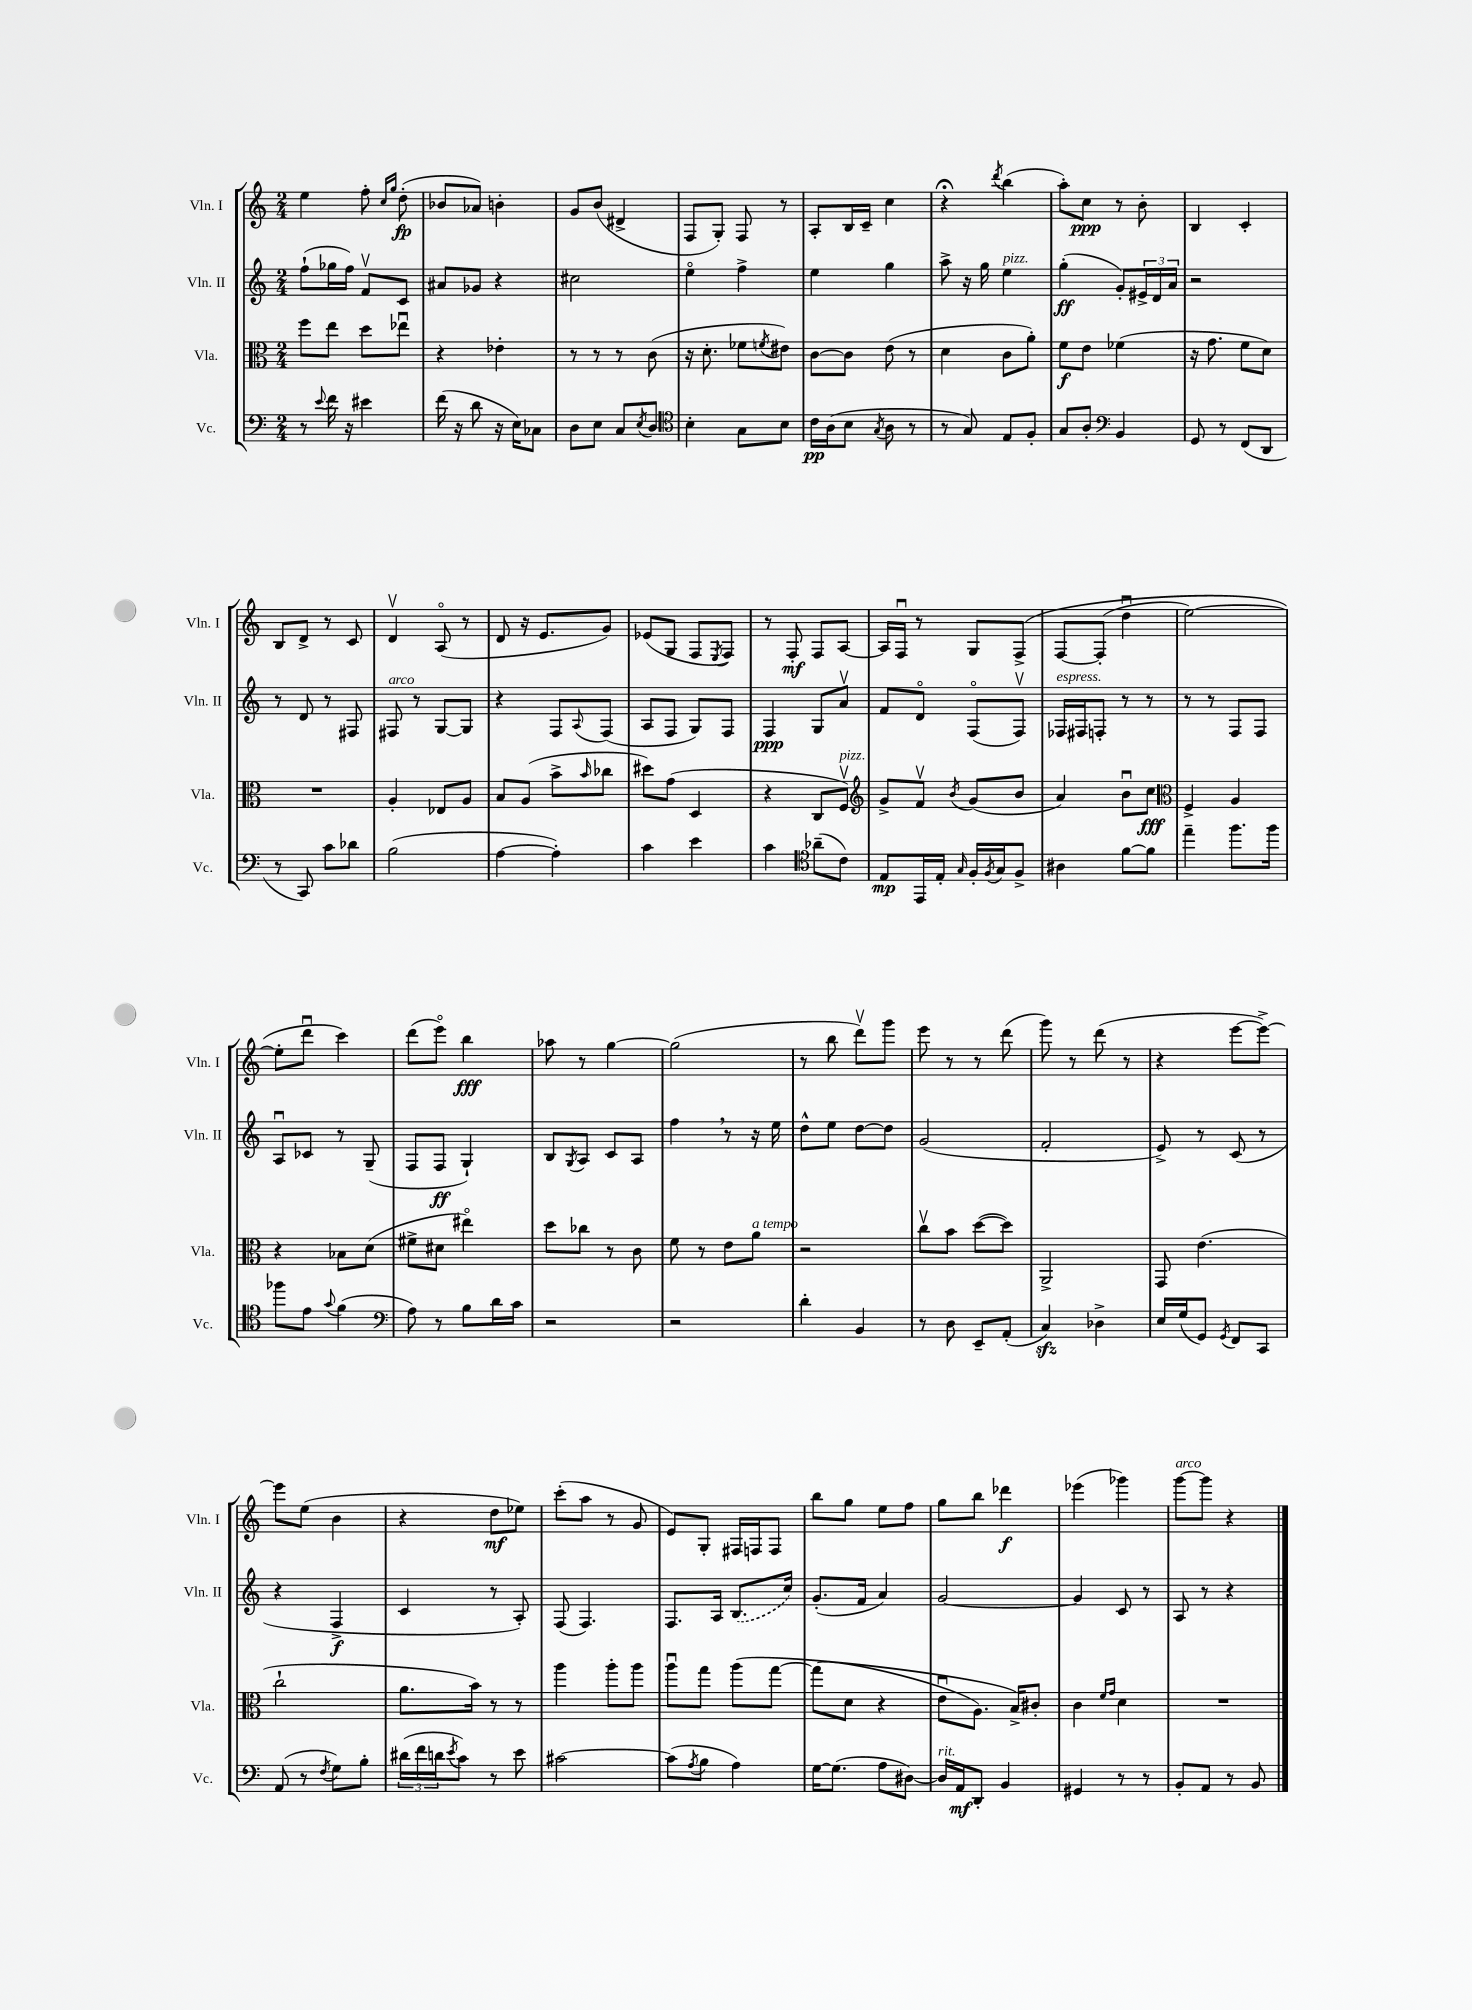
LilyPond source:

<<
\new StaffGroup <<
\new Staff = "s0" \with { instrumentName = "Vln. I" shortInstrumentName = "Vln. I" } {
    \clef treble \key c \major \numericTimeSignature \time 2/4
    e''4 f''8-. \grace { c''16 g''16 } d''8-.\fp( |
    bes'8 aes'8) b'4-. |
    g'8 b'8( dis'4-> |
    f8 g8-.) f8 r8 |
    a8-. b16 c'16-- c''4 |
    r4\fermata \acciaccatura { d'''8 } b''4( |
    a''8-.) c''8\ppp r8 b'8-. |
    b4 c'4-. |
    b8 d'8-> r8 c'8 |
    d'4\upbow a8\flageolet( r8 |
    d'8 r16 e'8. g'8) |
    ees'8( g8 f8 \acciaccatura { e8 } f8) |
    r8 f8-.\mf f8 a8~ |
    a16 f16\downbow r8 g8 f8->\( |
    f8~ f8-.( d''4\downbow |
    e''2~) |
    e''8-. d'''8\downbow c'''4\) |
    d'''8( e'''8\flageolet) b''4\fff |
    aes''8 r8 g''4~ |
    g''2( |
    r8 b''8 d'''8\upbow) g'''8 |
    e'''8 r8 r8 d'''8( |
    g'''8) r8 d'''8( r8 |
    r4 e'''8~ e'''8~->) |
    e'''8 e''8( b'4 |
    r4 d''8\mf ees''8) |
    c'''8-.( a''8 r8 g'8 |
    e'8) g8-. fis16 f16 f8 |
    b''8 g''8 e''8 f''8 |
    g''8 b''8 des'''4\f |
    ees'''4( ges'''4) |
    g'''8~^\markup { \italic "arco" } g'''8 r4 \bar "|." |
}
\new Staff = "s1" \with { instrumentName = "Vln. II" shortInstrumentName = "Vln. II" } {
    \clef treble \key c \major \numericTimeSignature \time 2/4
    f''8-!( ges''16 f''16) f'8\upbow c'8 |
    ais'8 ges'8 r4 |
    cis''2 |
    e''4\flageolet f''4-> |
    e''4 g''4 |
    a''8-> r16 g''16 e''4^\markup { \italic "pizz." } |
    g''4-.\ff( g'8-.) \tuplet 3/2 { eis'16-> d'16 a'16 } |
    r2 |
    r8 d'8 r8 fis8 |
    fis8^\markup { \italic "arco" } r8 g8~ g8 |
    r4 f8 \appoggiatura { a8 } f8( |
    a8 f8 g8) f8 |
    f4\ppp g8 a'8\upbow |
    f'8 d'8\flageolet f8\flageolet( f8\upbow) |
    fes16^\markup { \italic "espress." } fis16 f8-. r8 r8 |
    r8 r8 f8 f8 |
    a8\downbow ces'8 r8 g8--( |
    f8 f8\ff g4-!) |
    b8 \acciaccatura { g8 } a8 c'8 a8 |
    f''4 \breathe r8 r16 e''16 |
    d''8-^ e''8 d''8~ d''8 |
    g'2( |
    f'2-. |
    e'8->) r8 c'8( r8 |
    r4 f4->\f |
    c'4 r8 a8-.) |
    f8( f4.) |
    f8. a16 \once \slurDashed b8.( c''16) |
    g'8.-.( f'16 a'4) |
    g'2~ |
    g'4 c'8 r8 |
    a8 r8 r4 \bar "|." |
}
\new Staff = "s2" \with { instrumentName = "Vla." shortInstrumentName = "Vla." } {
    \clef alto \key c \major \numericTimeSignature \time 2/4
    f''8 e''8 d''8 ees''8\downbow |
    r4 ees'4-. |
    r8 r8 r8 c'8( |
    r16 d'8.-. fes'8 \acciaccatura { f'8 } eis'8) |
    c'8~ c'8 e'8( r8 |
    d'4 c'8 a'8-.) |
    f'8\f e'8 fes'4( |
    r16 g'8. f'8 d'8) |
    R2 |
    a4-. ees8 a8 |
    b8 a8( b'8-> \grace { b'16 } ces''8 |
    dis''8) g'8( d4 |
    r4 c8 f8\upbow^\markup { \italic "pizz." }) |
    \clef treble g'8-> f'8\upbow \acciaccatura { b'8 } g'8( b'8 |
    a'4) b'8\downbow c''8\fff |
    \clef alto f4-> a4 |
    r4 bes8 d'8( |
    fis'8-> dis'8 eis''4\flageolet) |
    d''8 ces''8 r8 c'8 |
    f'8 r8 e'8 a'8^\markup { \italic "a tempo" } |
    r2 |
    c''8\upbow b'8 d''8~( d''8) |
    a,2-> |
    g,8 e'4.( |
    c''2-! |
    a'8. b'16) r8 r8 |
    a''4 a''8-. a''8 |
    a''8\downbow g''8 a''8\( g''8~ |
    g''8( d'8 r4 |
    e'8\downbow a8.) b16->\) cis'8-. |
    c'4 \grace { f'16 g'16 } d'4 |
    R2 \bar "|." |
}
\new Staff = "s3" \with { instrumentName = "Vc." shortInstrumentName = "Vc." } {
    \clef bass \key c \major \numericTimeSignature \time 2/4
    r8 \appoggiatura { e'8 } f'16 r16 eis'4 |
    f'16( r16 d'8 r16 e16) ces8 |
    d8 e8 c8 \acciaccatura { e8 } d8 |
    \clef tenor b4-. g8 b8 |
    c'16\pp a16( b8 \acciaccatura { g8 } a8 r8 |
    r8 g8) e8 f8-. |
    g8 a8-. \clef bass b,4 |
    g,8 r8 f,8( d,8 |
    r8 c,8) c'8 des'8 |
    b2( |
    a4~ a4-.) |
    c'4 e'4 |
    c'4 \clef tenor aes'8--( c'8) |
    e8\mp e,16 e16-. \grace { g16 } f16-. \acciaccatura { f8 } g16 f8-> |
    ais4 f'8~ f'8 |
    e''4-- f''8. f''16 |
    fes''8 e'8 \appoggiatura { g'8 } f'4( |
    \clef bass a8) r8 b8 d'16 c'16 |
    r2 |
    r2 |
    d'4-. b,4 |
    r8 d8 e,8-- a,8-.( |
    c4\sfz) des4-> |
    e16 g16( g,8) \acciaccatura { g,8 } f,8 c,8 |
    a,8( r8 \acciaccatura { f8 } g8) b8-. |
    \tuplet 3/2 { dis'16( f'16 d'16 } \acciaccatura { e'8 } c'8) r8 e'8 |
    cis'2~ |
    cis'8( \acciaccatura { a8 } b8 a4) |
    g16~ g8.( a8 dis8~) |
    dis16^\markup { \italic "rit." } a,16\mf d,8-. b,4 |
    gis,4 r8 r8 |
    b,8-. a,8 r8 b,8 \bar "|." |
}
>>
>>
\layout { \context { \Score \remove "Bar_number_engraver" } }
